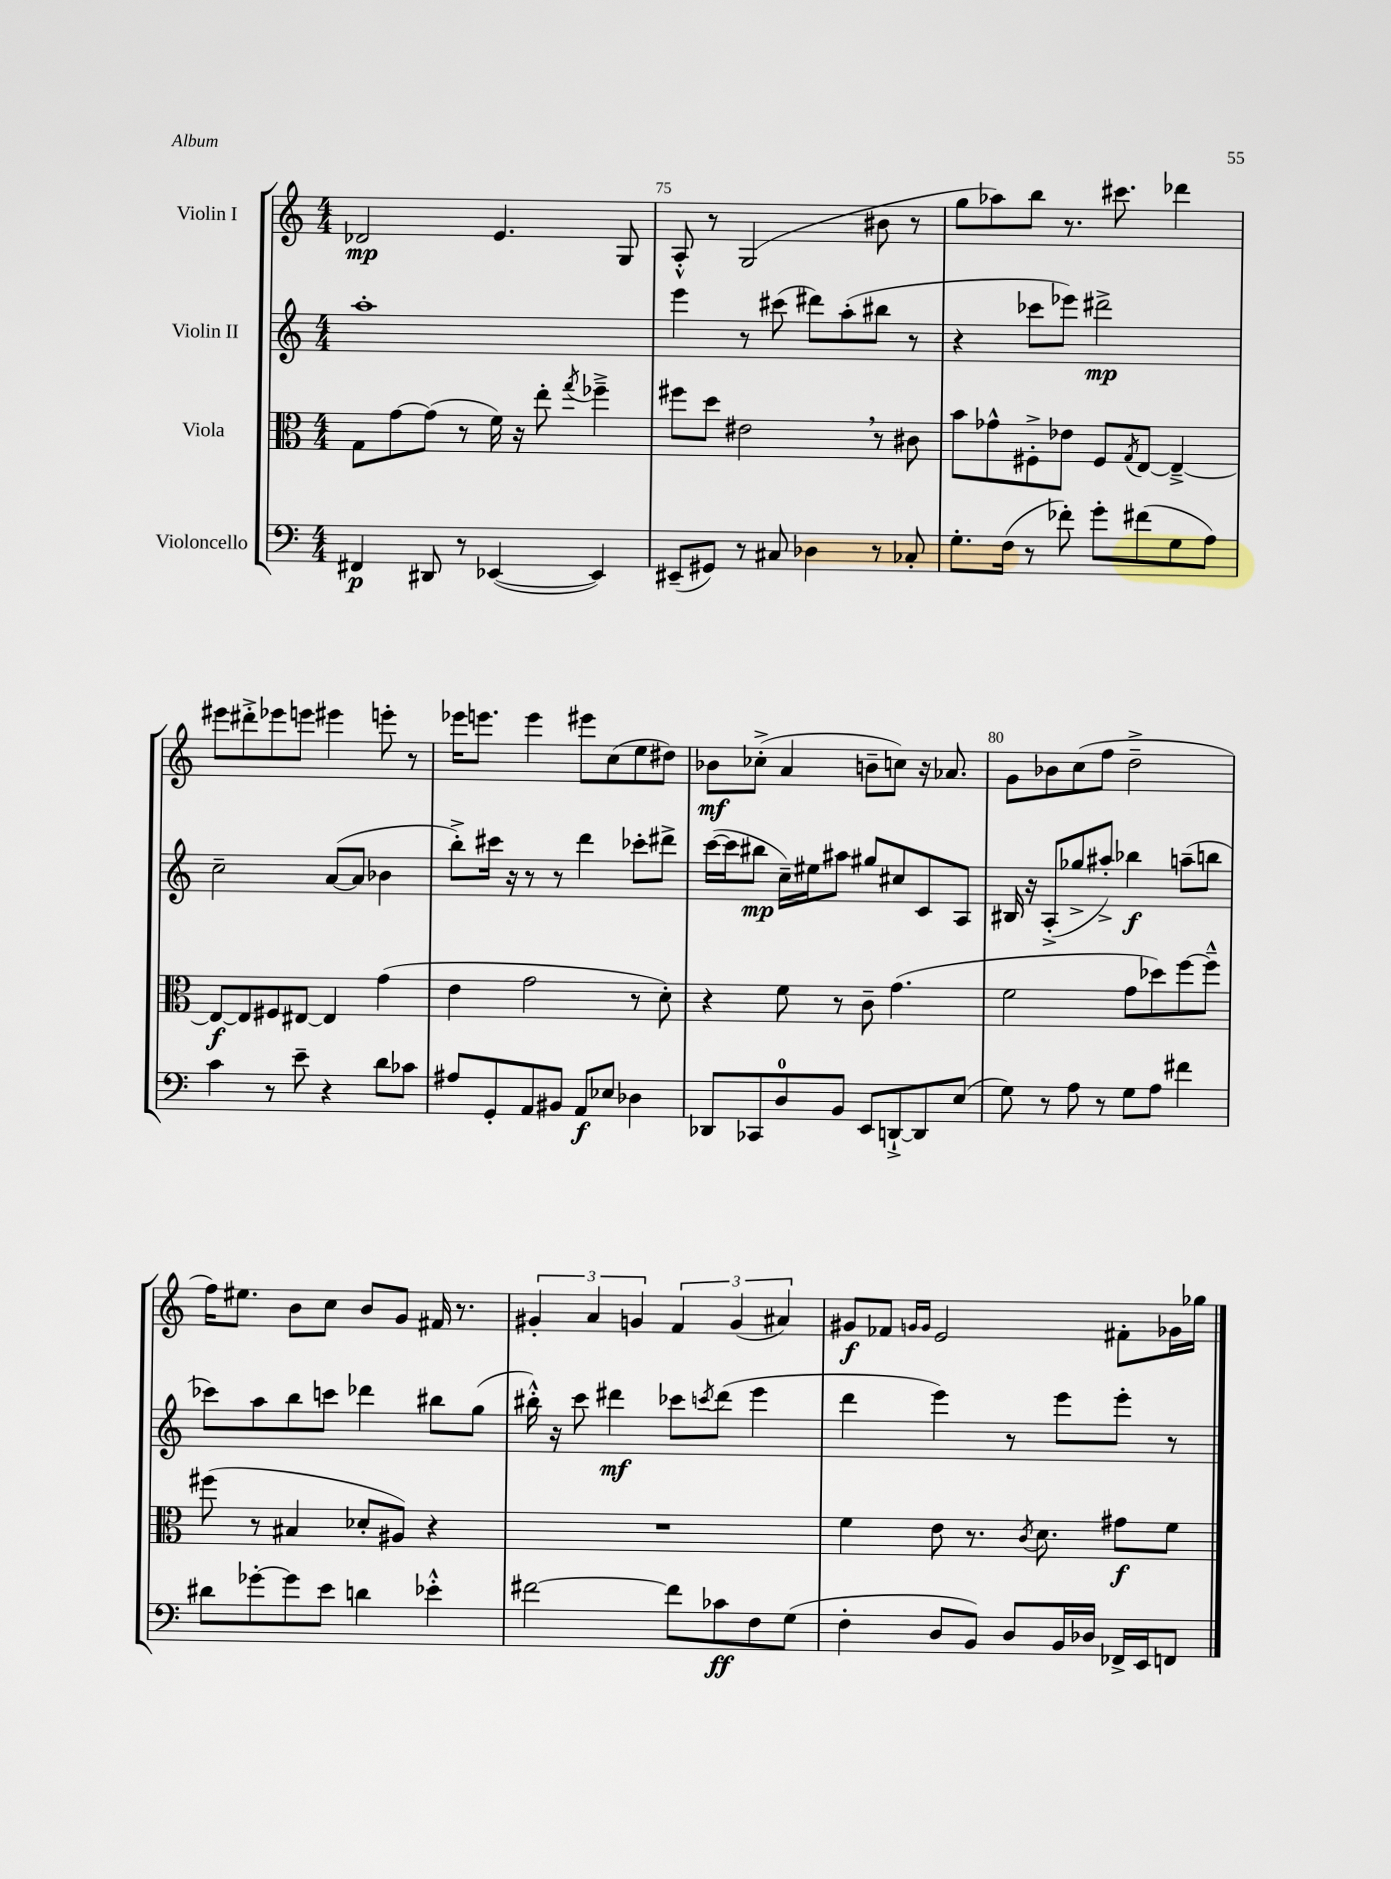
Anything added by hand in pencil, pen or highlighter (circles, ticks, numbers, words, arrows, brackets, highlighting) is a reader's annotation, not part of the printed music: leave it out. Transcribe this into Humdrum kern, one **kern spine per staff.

**kern	**kern	**kern	**kern
*staff4	*staff3	*staff2	*staff1
*clefF4	*clefC3	*clefG2	*clefG2
*k[]	*k[]	*k[]	*k[]
*M4/4	*M4/4	*M4/4	*M4/4
4FF#	8G	1aa'	2d-
.	[8g	.	.
8DD#	(8g]	.	.
8r	8r	.	.
([4EE-	16f)	.	4.e
.	16r	.	.
.	8ee'	.	.
.	8qgg	.	.
4EE-])	4ff-~^	.	.
.	.	.	8G
=	=	=	=
(8EE#~	8ff#	4eee	8A'^^
8GG#)	8dd	.	8r
8r	2e#	8r	(2G
8C#	.	(8ccc#	.
4D-	.	8ddd#)	.
.	.	(8aa'	.
8r	8r	8bb#	8b#
8C-'	8c#	8r	8r
=	=	=	=
8.G'	8b	4r	8gg
.	8g-^^	.	8aa-)
(16F	.	.	.
8r	8F#'^	8ccc-	8bb
8f-')	8e-	8eee-)	8.r
8g'	8F#	2ddd#^	.
.	.	.	8.ccc#
.	8qG	.	.
(8f#	[8E	.	.
8G	4E~^_	.	4ddd-
8A)	.	.	.
=	=	=	=
4c	8E_	2cc~	8eee#
.	8E]	.	8ddd#'^
8r	8F#	.	8eee-
8e~	[8E#	.	8eee
4r	4E#]	([8a	4eee#
.	.	8a]	.
8d	(4g	4b-	8eee'
8c-	.	.	8r
=	=	=	=
8A#	4e	8bb'^)	16eee-
.	.	.	8.eee
8GG'	.	16ccc#	.
.	.	16r	.
8AA	2g	8r	4eee
8BB#	.	8r	.
8AA	.	4ddd	8eee#
8E-	.	.	(8cc
4D-	8r	8ccc-'	8ee
.	8d')	8ddd#^	8dd#)
=	=	=	=
8DD-	4r	([16ccc	8b-
.	.	16ccc]	.
8CC-	.	8bb#	(8cc-'^
8D	8f	16cc~)	4a
.	.	16ee#	.
8BB	8r	8aa#	.
8EE	8c~	8gg#	8b~
[8DD`^	(4.g	8cc#	8cc)
8DD]	.	8c	16r
.	.	.	8.a-
(8E	.	8A	.
=	=	=	=
8G)	2f	16B#	8g
.	.	16r	.
8r	.	(8A'^	8b-
8A	.	8gg-^	(8cc
8r	.	8aa#'^)	8ff
8G	8g	4bb-	2dd~^
8A	8dd-)	.	.
4f#	[8ff	(8aa~	.
.	8ff~^^]	8bb	.
=	=	=	=
8d#	(8ff#	8ccc-)	16ff)
.	.	.	8.ee#
[8g-'	8r	8aa	.
8g-]	4B#	8bb	8b
8e	.	8ccc	8cc
4d	8d-'	4ddd-	8b
.	8A#)	.	8g
4e-'^^	4r	8bb#	16f#
.	.	.	8.r
.	.	(8gg	.
=	=	=	=
[2f#	1r	16bb#'^^)	6g#'
.	.	16r	.
.	.	8ccc	.
.	.	.	6a
.	.	4ddd#	.
.	.	.	6g
8f#]	.	8ccc-	6f
.	.	8qccc	.
8c-	.	(8ddd#	.
.	.	.	(6g
8F	.	4eee	.
.	.	.	6a#)
(8G	.	.	.
=	=	=	=
4F'	4f	4ddd	8g#
.	.	.	8f-
.	.	.	16qqg
.	.	.	16qqg
8D	8e	4eee)	2e
8BB)	8.r	.	.
8D	.	8r	.
.	8qc	.	.
.	8.d	.	.
16BB	.	8eee	.
16D-	.	.	.
16FF-^	8g#	8eee'	8f#'
16EE	.	.	.
8FF	8f	8r	16g-
.	.	.	16gg-
==	==	==	==
*-	*-	*-	*-
